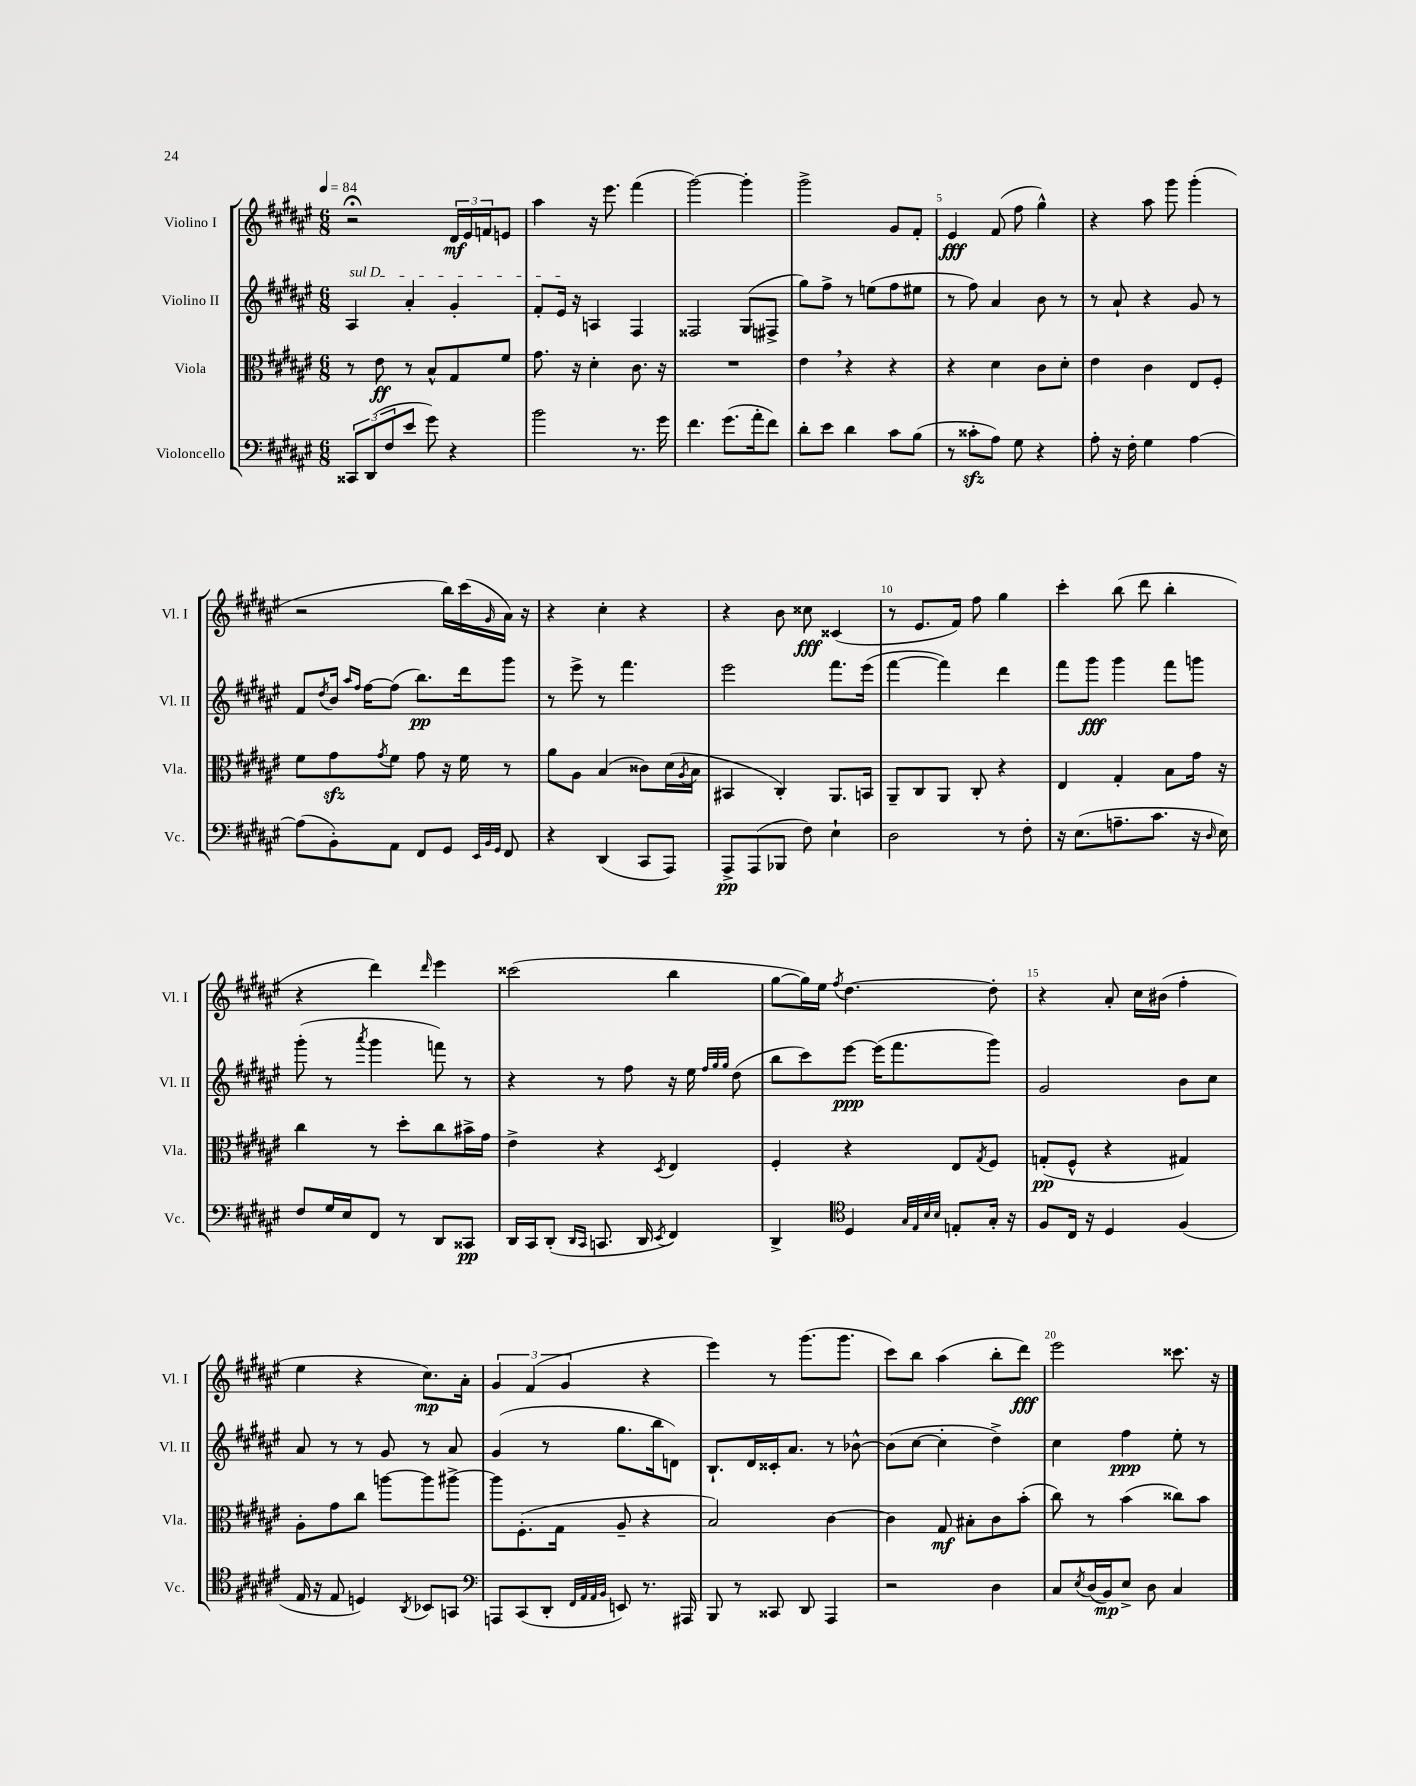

**kern	**kern	**kern	**kern
*staff4	*staff3	*staff2	*staff1
*clefF4	*clefC3	*clefG2	*clefG2
*k[f#c#g#d#a#e#]	*k[f#c#g#d#a#e#]	*k[f#c#g#d#a#e#]	*k[f#c#g#d#a#e#]
*M6/8	*M6/8	*M6/8	*M6/8
*MM84	*MM84	*MM84	*MM84
12CC##/L	8r	4A#/	2r;
(12DD#/	.	.	.
.	8e#\	.	.
12F#/	.	.	.
8e#/J	8r	4a#'/	.
8g#\)	8B^^/L	.	.
4r	8G#/	4g#'/	24d#/LL
.	.	.	24e#/
.	.	.	24f/J
.	8f#/J	.	8e/J
=	=	=	=
2b\	8.g#\	8f#'/L	4aa#\
.	.	16e#/Jk	.
.	16r	16r	.
.	4d#'\	4A/	16r
.	.	.	8.eee#\
8.r	8.c#\	4F#/	(4fff#\
16g#\	16r	.	.
=	=	=	=
4.f#\	2.r	2F##/	[2ggg#\)
(8.g#\L	.	.	.
.	.	(8G#/L	4ggg#'\]
16a#'\k	.	.	.
8f#\J)	.	8F#^/J	.
=	=	=	=
8d#'\L	4e#\	8gg#\L)	2ggg#^\
8e#\J	.	8ff#^\J	.
4d#\	4r	8r	.
.	.	(8ee\L	.
8c#\L	4r	8ff#\	8g#/L
(8B\J	.	8ee#\J	8f#'/J
=	=	=	=
8r	4r	8r	4e#/
8c##'\L	.	8ff#\)	.
8A#\J)	4d#\	4a#/	(8f#/
8G#\	.	.	8ff#\
4r	8c#\L	8b\	4gg#^^\)
.	8d#'\J	8r	.
=	=	=	=
8A#'\	4e#\	8r	4r
16r	.	8a#`/	.
16F#'\	.	.	.
4G#\	4c#\	4r	8aa#\
.	.	.	8ggg#\
[4A#\	8E#/L	8g#/	(4ggg#'\
.	8F#'/J	8r	.
=	=	=	=
(8A#\]L	8f#\L	8f#/L	2r
.	.	8qdd#/	.
8BB'\)	8g#\	16b/Jk	.
.	.	16qqaa#/LL	.
.	.	16qqff#/JJ	.
.	.	[16ff#\LK	.
.	8qg#/	.	.
8AA#\J	8f#\J	(8ff#\]J	.
8FF#/L	8g#\	8.bb\L)	.
8GG#/J	16r	.	16bb\LL)
.	16f#\	16ddd#\k	(16ccc#\
32qqEE#/LLL	.	.	.
32qqBB/	.	.	.
32qqGG#/JJJ	.	.	16qqg#/
8FF#/	8r	8ggg#\J	16a#\JJ)
.	.	.	16r
=	=	=	=
4r	8a#\L	8r	4r
.	8A#\J	8eee#^\	.
(4DD#/	(4B/	8r	4cc#'\
.	.	4.fff#\	.
8CC#/L	8c##\L)	.	4r
8AAA#/J)	(16d#\L	.	.
.	8qA#/	.	.
.	16B\JJ	.	.
=	=	=	=
8AAA#^/L	4BB#/	2eee#\	4r
(8AAA#/	.	.	.
8BBB-/J	4C#'/)	.	8b\
8F#\)	.	.	8cc##\
4E#`\	8.AA#/L	8.fff#\L	(4c##/
.	16BB/Jk	(16eee#\Jk	.
=	=	=	=
2D#\	8AA#~/L	[4fff#\	8r
.	8C#/	.	8.e#/L
.	8AA#/J	4fff#\])	.
.	.	.	16f#/Jk)
.	8C#'/	.	8ff#\
8r	4r	4ddd#\	4gg#\
8F#'\	.	.	.
=	=	=	=
16r	4E#/	8fff#\L	4ccc#'\
(8.E#\L	.	.	.
.	.	8ggg#\J	.
8.A~\	4G#'/	4ggg#\	(8bb\
.	.	.	8ddd#\
8.c#\J	.	.	.
.	8B\L	8fff#\L	4bb'\
16r	16g#\Jk	8ggg\J	.
16qqD#/	.	.	.
16E#\)	16r	.	.
=	=	=	=
8F#/L	4cc#\	(8ggg#'\	4r
16G#/L	.	8r	.
16E#/J	.	.	.
.	.	8qaaa#/	.
8FF#/J	8r	4ggg#\	4ddd#\)
8r	8dd#'\L	.	.
.	.	.	16qqddd#/
8DD#/L	8cc#\	8fff\)	4eee#\
8CC##/J	16b#^\L	8r	.
.	16g#\JJ	.	.
=	=	=	=
16DD#/LL	4e#^\	4r	(2ccc##\
16CC#/J	.	.	.
(8DD#'/J	.	.	.
16qqDD#/LL	.	.	.
16qqCC#/JJ	.	.	.
8.CC/	4r	8r	.
.	.	8ff#\	.
16DD#/	.	.	.
8qEE#/	8qD#/	.	.
4FF#/)	4E#/	16r	4bb\
.	.	16ee#\	.
.	.	32qqff#/LLL	.
.	.	32qqgg#/	.
.	.	32qqgg#/JJJ	.
.	.	(8dd#\	.
=	=	=	=
4DD#^/	4F#'/	8bb\L	[8gg#\L
.	.	8ccc#\)	16gg#\]L)
.	.	.	16ee#\JJ
*clefC4	*	*	*
.	.	.	8qff#/
4D#/	4r	[8eee#\J	[4.dd#\
.	.	(16eee#\]LK	.
.	.	8.fff#\	.
32qqG#/LLL	.	.	.
32qqE#/	.	.	.
32qqB/	.	.	.
32qqB/JJJ	.	.	.
8E'/L	8E#/L	.	.
.	8qG#/	.	.
16G#'/Jk	8F#/J	8ggg#\J)	8dd#'\]
16r	.	.	.
=	=	=	=
8F#/L	(8G'/L	2g#/	4r
16C#/Jk	8F#^^/J	.	.
16r	.	.	.
4D#/	4r	.	8a#'/
.	.	.	16cc#\LL
.	.	.	(16b#\JJ
(4F#/	4G#/)	8b\L	4ff#'\
.	.	8cc#\J	.
=	=	=	=
16E#/	8A#'\L	8a#/	4ee#\
16r	.	.	.
8E#/	8g#\	8r	.
4D/)	8cc#\J	8r	4r
.	[8aa\L	8g#/	.
8qAA#/	.	.	.
8BB-/L	8aa\]	8r	8.cc#\L)
8GG/J	[8aa#^\J	8a#/	.
.	.	.	16a#'\Jk
=	=	=	=
*clefF4	*	*	*
8AAA/L	8aa#\]L	(4g#/	6g#/
(8CC#/	(8.F#'\	.	.
.	.	.	(6f#/
8DD#'/J	.	8r	.
.	16G#\Jk	.	.
.	.	.	6g#/
32qqFF#/LLL	.	.	.
32qqAA#/	.	.	.
32qqAA#/	.	.	.
32qqBB/JJJ	.	.	.
8EE/)	8A#~/	8.gg#\L	.
8.r	4r	.	4r
.	.	16bb\k	.
.	.	8d\J)	.
16AAA#/	.	.	.
=	=	=	=
8BBB/	2B/)	8.B`/L	4eee#\)
8r	.	.	.
.	.	16d#/L	.
8CC##/	.	16c##'/J	8r
.	.	8.a#/J	.
8DD#/	.	.	(8.ggg#\L
4AAA#/	[4c#\	8r	.
.	.	.	8.ggg#\J
.	.	[8b-^^\	.
=	=	=	=
2r	4c#\]	(8b-\]L	8ccc#\L)
.	.	[8cc#\J	8bb\J
.	8G#/	4cc#'\]	(4aa#\
.	8B#'\L	.	.
4D#\	8c#\	4dd#^\)	8bb'\L
.	(8b'\J	.	8ddd#\J)
=	=	=	=
8C#/L	8cc#\)	4cc#\	2eee#\
8qE#/	.	.	.
(16D#/L	8r	.	.
16BB/J)	.	.	.
8E#^/J	(4b\	4ff#\	.
8D#\	.	.	.
4C#/	8cc##\L)	8ee#'\	8.ccc##\
.	8b\J	8r	.
.	.	.	16r
==	==	==	==
*-	*-	*-	*-
